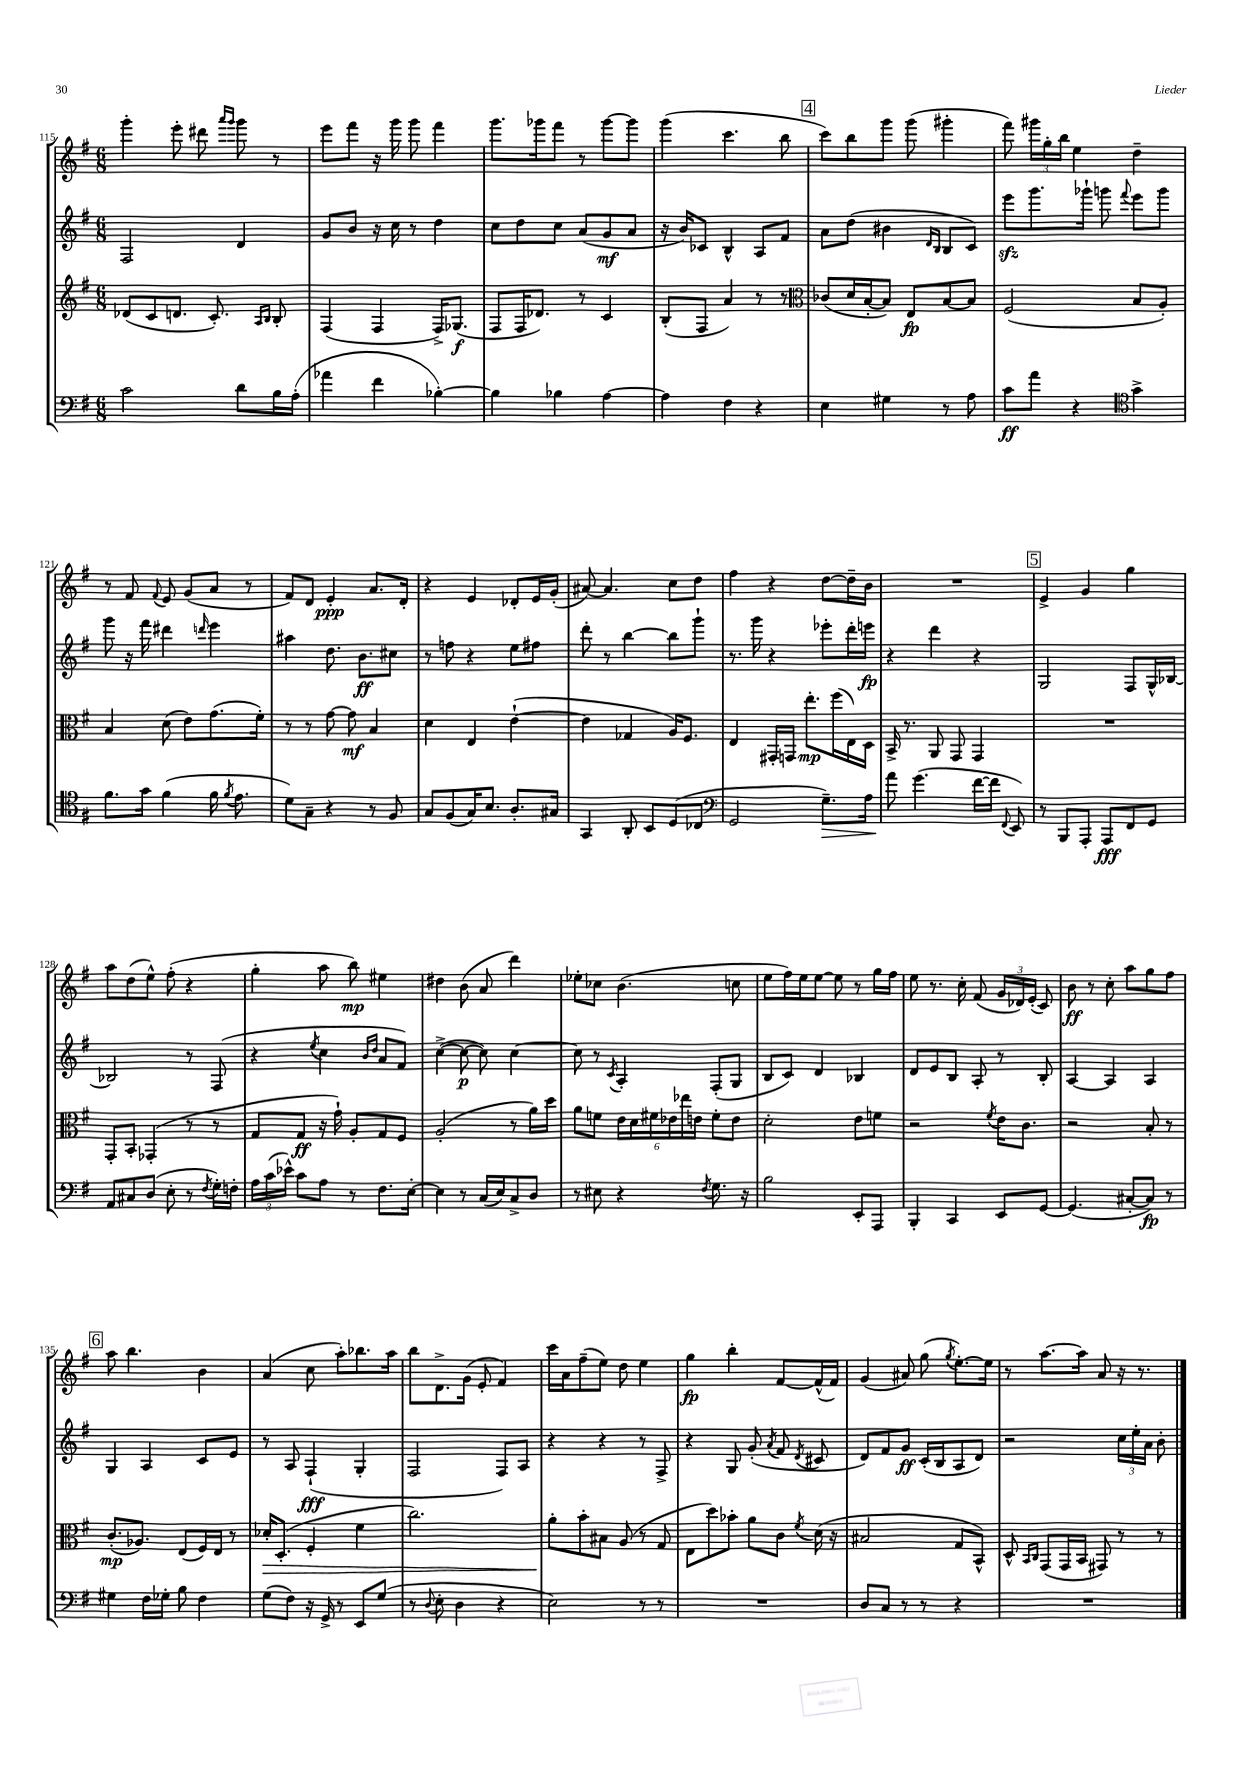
<<
\new StaffGroup <<
\new Staff = "s0" {
    \clef treble \key g \major \numericTimeSignature \time 6/8
    \autoBeamOff g'''4-. e'''8-. dis'''8 \grace { a'''16[ g'''16] } g'''8 r8 |
    e'''8[ fis'''8] r16 g'''16 g'''8 fis'''4 |
    g'''8.[ ges'''16 fis'''8] r8 ges'''8[~ ges'''8] |
    g'''4( c'''4. b''8 |
    \mark \markup { \box "4" } c'''8[) b''8 g'''8] g'''8( gis'''4-. |
    fis'''8) \tuplet 3/2 { gis'''16[ g''16-. b''16] } e''4 d''4-- |
    r8 fis'8 \appoggiatura { fis'8 } e'8 g'8[( a'8] r8 |
    fis'8[) d'8] e'4-.\ppp a'8.[ d'16]-. |
    r4 e'4 des'8[-. e'16 g'16]-.( |
    ais'8~) ais'4. c''8[ d''8] |
    fis''4 r4 d''8[~ d''16-- b'16] |
    R2. |
    \mark \markup { \box "5" } e'4-> g'4 g''4 |
    a''8[ d''8( e''8]-^) fis''8-.( r4 |
    g''4-. a''8 b''8\mp) eis''4 |
    dis''4 b'8( a'8 d'''4) |
    ees''8[-. ces''8] b'4.( c''8 |
    e''8[ fis''16) e''16 e''8]~ e''8 r8 g''16[ fis''16] |
    e''8 r8. c''16-. fis'8( \tuplet 3/2 { g'16[ des'16) e'16]-.( } c'8) |
    b'8\ff r8 c''8-. a''8[ g''8 fis''8] |
    \mark \markup { \box "6" } a''8 b''4. b'4 |
    a'4( c''8 a''8[-.) bes''8. a''16] |
    b''8[ d'8.-> g'16]( e'8-. fis'4) |
    c'''16[ a'16 fis''8--( e''8]) d''8 e''4 |
    g''4\fp b''4-. fis'8[~ fis'16-^( fis'16]) |
    g'4( ais'8) g''8( \acciaccatura { g''8 } e''8.[~-.) e''16] |
    r8 a''8.[~ a''16] a'8 r16 r8. \bar "|." |
}
\new Staff = "s1" {
    \clef treble \key g \major \numericTimeSignature \time 6/8
    \autoBeamOff fis2 d'4 |
    g'8[ b'8] r16 c''16 r8 d''4 |
    c''8[ d''8 c''8] a'8[( g'8\mf a'8] |
    r16 b'16[) ces'8] b4-^ a8[ fis'8] |
    \mark \markup { \box "4" } a'8[ d''8]( bis'4 \grace { d'16[ b16] } b8[ c'8]) |
    e'''8[\sfz g'''8. ges'''16]-! g'''8 \appoggiatura { fis'''8 } e'''8[ g'''8] |
    g'''8 r16 fis'''16 dis'''4 \grace { d'''16 } e'''4 |
    ais''4 d''8. b'8.[\ff cis''8] |
    r8 f''8 r4 e''8[ fis''8] |
    d'''8-. r8 b''4~ b''8[ g'''8]-! |
    r8. g'''16 r4 ees'''8[-. d'''16-. e'''16]\fp |
    r4 d'''4 r4 |
    \mark \markup { \box "5" } g2 fis8[ g16-^ bes16]~ |
    bes2 r8 fis8( |
    r4 \acciaccatura { e''8 } c''4 \grace { b'16[ d''16] } a'8[ fis'8]) |
    c''4~->( c''8~\p c''8) c''4~ |
    c''8 r8 \acciaccatura { c'8 } a4-. fis8[-.( g8] |
    b8[ c'8]) d'4 bes4 |
    d'8[ e'8 b8] a8-. r8 b8-. |
    a4~ a4 a4 |
    \mark \markup { \box "6" } g4 a4 c'8[ e'8] |
    r8 a8 fis4-!\fff( g4-. |
    fis2 fis8[) a8] |
    r4 r4 r8 fis8-> |
    r4 g8 g'8-.( \acciaccatura { a'8 } fis'8 \acciaccatura { d'8 } cis'8 |
    d'8[) fis'8 g'8]\ff c'16[-.( b16 a8 d'8]) |
    r2 \tuplet 3/2 { c''16[ e''16-. a'16] } b'8-. \bar "|." |
}
\new Staff = "s2" {
    \clef treble \key g \major \numericTimeSignature \time 6/8
    \autoBeamOff des'8[( c'8 d'8.] c'8.-.) \grace { a16[ b16] } b8-. |
    fis4( fis4 fis16[->) ges8.]\f( |
    fis8[ fis16 des'8.]) r8 c'4 |
    b8[-.( fis8] a'4) r8 r8 |
    \mark \markup { \box "4" } \clef alto ces'8[( d'16 b16~-. b8]) e8[\fp b8~ b8] |
    fis2( b8[ a8]-.) |
    b4 d'8( e'8[) g'8.( fis'16]-.) |
    r8 r8 g'8~ g'8\mf b4 |
    d'4 e4 e'4~-!( |
    e'4 ges4 a16[) fis8.] |
    e4 gis,16[-. g,16] e''8.[-.\mp fis''16( e16) d16] |
    b,16-> r8. a,8 g,8 g,4 |
    \mark \markup { \box "5" } R2. |
    g,8[-. b,8]-. ges,4-.( r8 r8 |
    g8[ g8]\ff r16 g'16-!) a8[-. g8 fis8] |
    a2-.( r8 a'16[) d''16] |
    a'8[ f'8] \tuplet 6/4 { e'16[ d'16 fis'16 ees'16 ees''16 e'16] } fis'8[-. e'8] |
    d'2-. e'8[ f'8] |
    r2 \acciaccatura { fis'8 } e'16[ c'8.] |
    r2 b8-. r8 |
    \mark \markup { \box "6" } c'8.[-.\mp( aes8.]) e8[( fis16) e16] r8 |
    des'16[-.\> d8.]-.( fis4-. fis'4 |
    c''2.) |
    a'8[-.\! b'8-. bis8] a8( r8 g8 |
    e8[ d''8) bes'8]-. a'8[ c'8] \acciaccatura { fis'8 } d'16( r16 |
    bis2 g8[ b,8]-^) |
    d8-^ \grace { b,16[ c16] } g,8[( g,16 b,16] gis,8) r8 r8 \bar "|." |
}
\new Staff = "s3" {
    \clef bass \key g \major \numericTimeSignature \time 6/8
    \autoBeamOff c'2 d'8[ b16 a16]-.( |
    aes'4 fis'4 bes4~-.) |
    bes4 bes4 a4~ |
    a4 fis4 r4 |
    \mark \markup { \box "4" } e4 gis4 r8 a8 |
    c'8[\ff a'8] r4 \clef tenor g'4-> |
    fis'8.[ g'16] fis'4( fis'16 \acciaccatura { fis'8 } e'8. |
    d'8[) g8]-- r4 r8 fis8 |
    g8[ fis8( g16) b8.] a8.[-. gis16] |
    g,4 a,8-. b,8[ d8( ces8] |
    \clef bass g,2 g8.[--\>) a16] |
    a'8\! g'4.( fis'16[~ fis'16] \appoggiatura { fis,8 } e,8) |
    \mark \markup { \box "5" } r8 b,,8[ a,,8]-. a,,8[\fff fis,8 g,8] |
    a,8[ cis8 d8]( e8-. r8 \acciaccatura { fis8 } g16[-.) f16]-. |
    \tuplet 3/2 { a16[ c'16( ees'16]-^) } c'8[ a8] r8 fis8.[ e16]~-. |
    e4 r8 c16[( e16) c8-> d8] |
    r8 eis8 r4 \acciaccatura { fis8 } g8. r16 |
    b2 e,8[-. a,,8] |
    b,,4-. c,4 e,8[ g,8]~ |
    g,4.( cis8[~-. cis8]\fp) r8 |
    \mark \markup { \box "6" } gis4 fis16[ ges16]-. b8 fis4 |
    g8[( fis8]) r16 g,16-> r8 e,8[ g8]( |
    r8 \appoggiatura { d8 } e8-. d4 r4 |
    e2) r8 r8 |
    R2. |
    d8[ c8] r8 r8 r4 |
    R2. \bar "|." |
}
>>
>>
\layout { \context { \Score currentBarNumber = #115 } }
